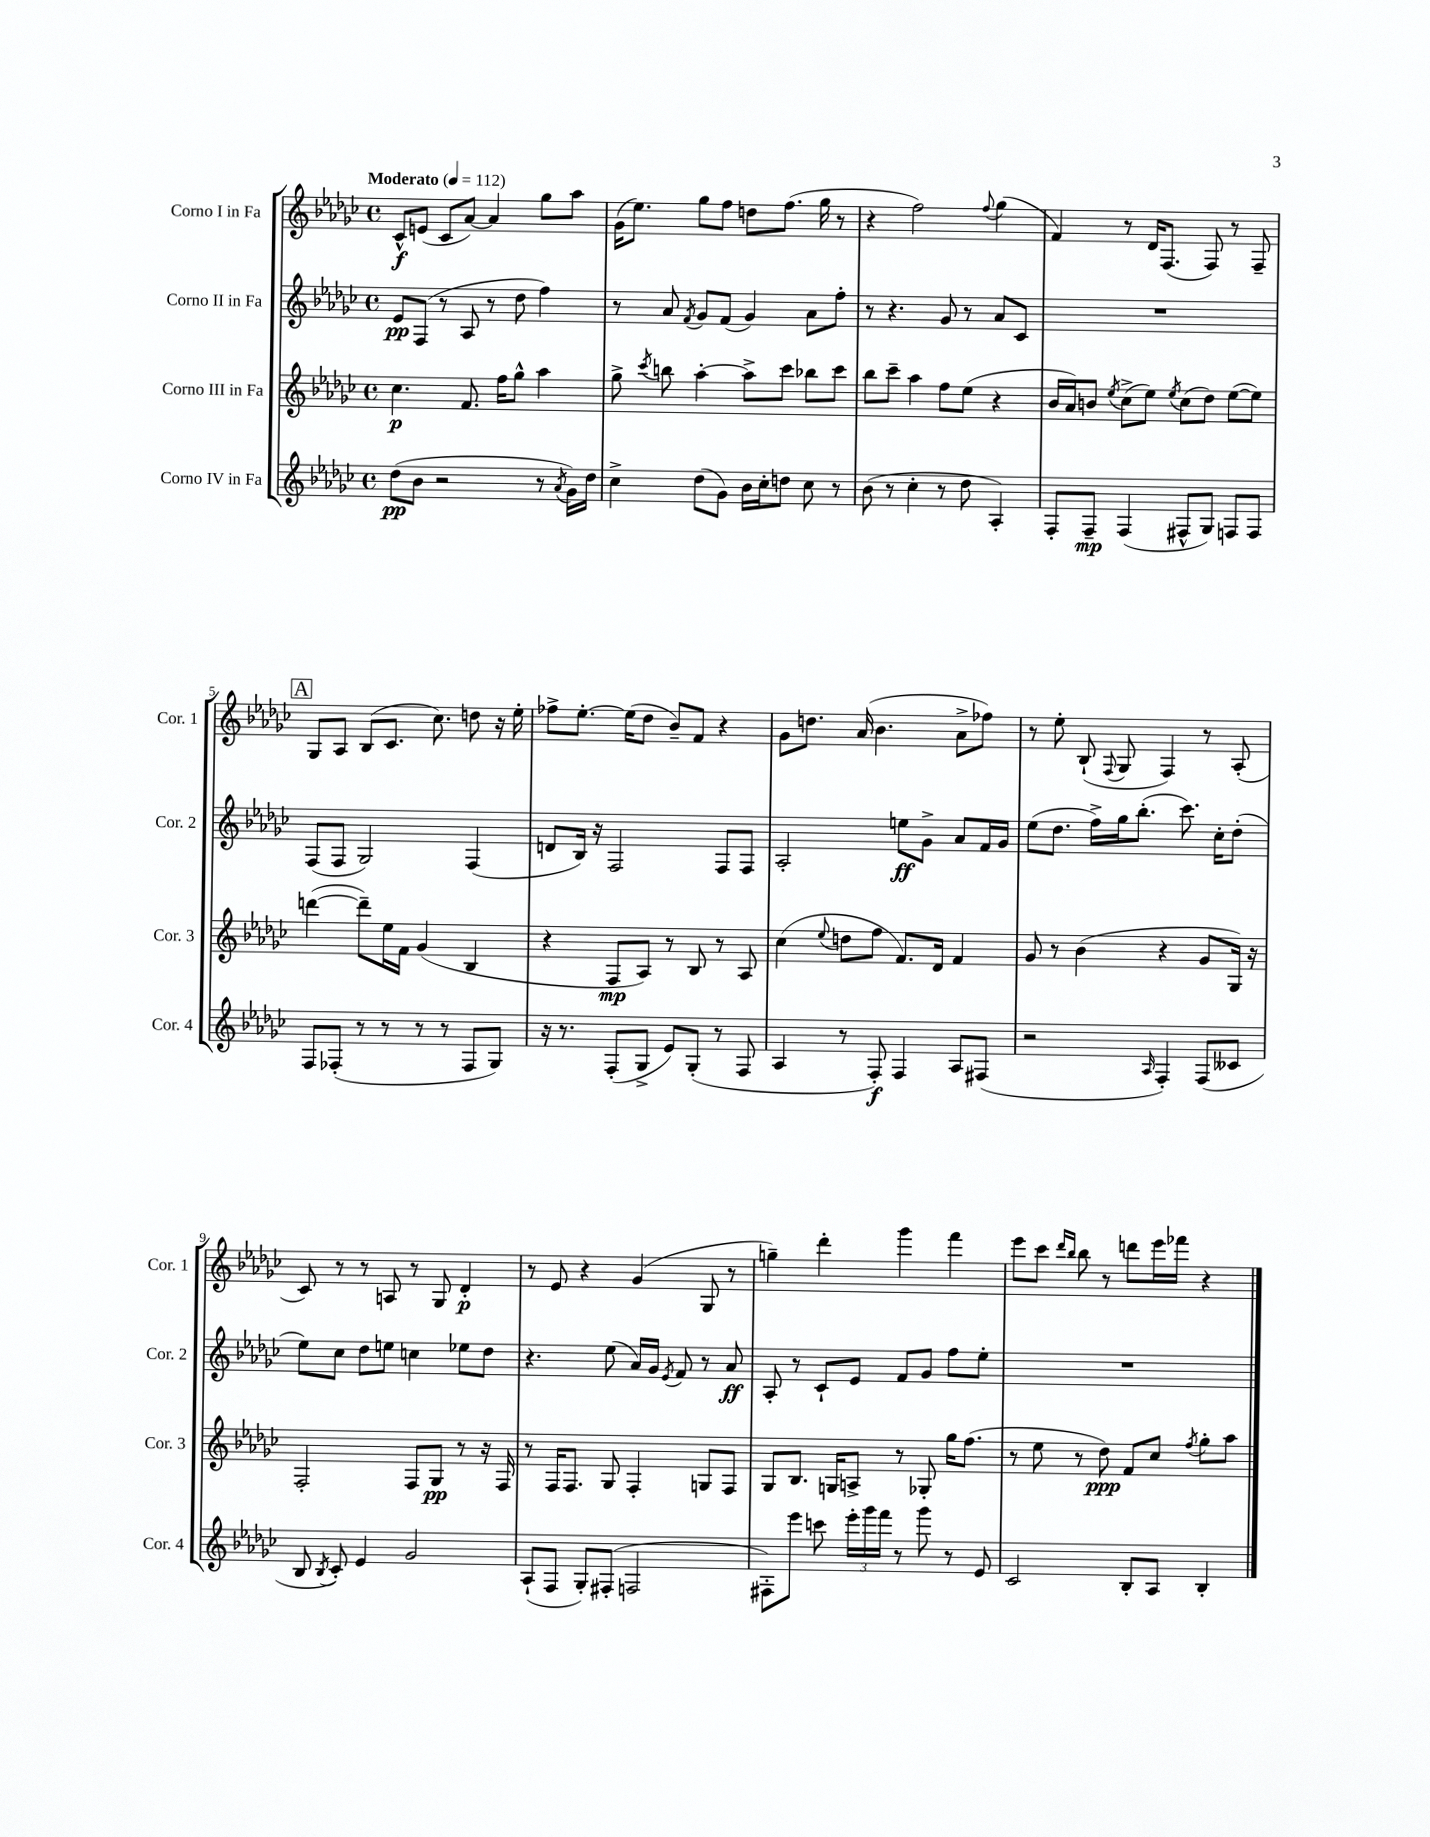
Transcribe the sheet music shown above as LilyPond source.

<<
\new StaffGroup <<
\new Staff = "s0" \with { instrumentName = "Corno I in Fa" shortInstrumentName = "Cor. 1" } {
    \clef treble \key ges \major \defaultTimeSignature \time 4/4 \tempo "Moderato" 4 = 112
    \autoBeamOff ces'8[-^\f e'8]( ces'8[ aes'8]~) aes'4 ges''8[ aes''8] |
    ges'16[( ees''8.]) ges''8[ f''8] d''8[ f''8.]( ges''16 r8 |
    r4 f''2) \appoggiatura { f''8 } ges''4( |
    f'4) r8 des'16[ f8.]( f8) r8 f8-- |
    \mark \markup { \box "A" } ges8[ aes8] bes8[( ces'8.] ces''8.) d''8 r16 ees''16-. |
    fes''8[-> ees''8.]~-. ees''16[( des''8] bes'8[--) f'8] r4 |
    ges'8[ d''8.] aes'16( bes'4. aes'8[-> fes''8]) |
    r8 ees''8-. bes8-!( \appoggiatura { f8 } ges8 f4) r8 aes8-.( |
    ces'8) r8 r8 a8 r8 ges8 des'4-.\p |
    r8 ees'8 r4 ges'4( ges8 r8 |
    g''4--) des'''4-. ges'''4 f'''4 |
    ees'''8[ ces'''8] \grace { des'''16[ bes''16] } bes''8 r8 d'''8[ ees'''16 fes'''16] r4 \bar "|." |
}
\new Staff = "s1" \with { instrumentName = "Corno II in Fa" shortInstrumentName = "Cor. 2" } {
    \clef treble \key ges \major \defaultTimeSignature \time 4/4
    \autoBeamOff ees'8[\pp f8]( r8 aes8 r8 des''8 f''4) |
    r8 aes'8 \acciaccatura { f'8 } ges'8[ f'8]( ges'4) aes'8[ f''8]-. |
    r8 r4. ges'8 r8 aes'8[ ces'8] |
    R1 |
    \mark \markup { \box "A" } f8[( f8] ges2) f4( |
    d'8[ bes16]) r16 f2 f8[ f8] |
    aes2-. e''8[\ff ges'8]-> aes'8[ f'16 ges'16] |
    ees''8[( des''8.] f''16[->) ges''16 bes''8.]-.( ces'''8.) ces''16[-. des''8]-.( |
    ees''8[) ces''8] des''8[ e''8] c''4 ees''8[ des''8] |
    r4. ees''8( aes'16[) ges'16] \acciaccatura { ees'8 } f'8 r8 aes'8\ff |
    aes8-. r8 ces'8[-! ees'8] f'8[ ges'8] f''8[ ees''8]-. |
    R1 \bar "|." |
}
\new Staff = "s2" \with { instrumentName = "Corno III in Fa" shortInstrumentName = "Cor. 3" } {
    \clef treble \key ges \major \defaultTimeSignature \time 4/4
    \autoBeamOff ces''4.\p f'8. f''16[ ges''8]-^ aes''4 |
    ges''8-> \acciaccatura { ces'''8 } b''8 aes''4~-. aes''8[-> ces'''8] bes''8[ ces'''8] |
    bes''8[ ces'''8]-- aes''4 f''8[ ees''8]( r4 |
    bes'16[ aes'16) b'8] \acciaccatura { ees''8 } ces''8[->( ees''8]) \acciaccatura { ees''8 } ces''8[( des''8]) ees''8[~( ees''8]) |
    \mark \markup { \box "A" } d'''4~( d'''8[--) ees''16 f'16] ges'4( bes4 |
    r4 f8[\mp aes8]) r8 bes8 r8 aes8 |
    ces''4( \appoggiatura { ees''8 } d''8[ f''8] f'8.[) des'16] f'4 |
    ges'8 r8 bes'4( r4 ges'8[ ges16]) r16 |
    f2-. f8[ ges8]\pp r8 r16 f16 |
    r8 f16[ f8.] ges8 f4-. g8[ f8] |
    ges8[ bes8.] g16[ a8]-> r8 ges8-. ges''16[ f''8.]( |
    r8 ees''8 r8 des''8\ppp) f'8[ ces''8] \acciaccatura { f''8 } ges''8[-. aes''8] \bar "|." |
}
\new Staff = "s3" \with { instrumentName = "Corno IV in Fa" shortInstrumentName = "Cor. 4" } {
    \clef treble \key ges \major \defaultTimeSignature \time 4/4
    \autoBeamOff des''8[\pp( bes'8] r2 r8 \acciaccatura { aes'8 } ges'16[) des''16] |
    ces''4-> des''8[( ges'8]) bes'16[ ces''16-. d''8] ces''8 r8 |
    bes'8( r8 ces''4-. r8 des''8 aes4-.) |
    f8[-. f8]--\mp f4( fis8[-^ ges8]) f8[ f8] |
    \mark \markup { \box "A" } f8[ fes8]-.( r8 r8 r8 r8 fes8[ ges8]) |
    r16 r8. f8[-.( ges8]-> ees'8[) ges8]-.( r8 f8 |
    aes4 r8 f8-.\f) f4 aes8[ fis8]( |
    r2 \grace { aes16 } f4-.) f8[( ceses'8] |
    bes8 \acciaccatura { bes8 } ces'8-.) ees'4 ges'2 |
    aes8[-!( f8] ges8[-.) fis8]-.( f2 |
    fis8[-.) ees'''8] c'''8 \tuplet 3/2 { ees'''16[-. ges'''16 f'''16] } r8 ges'''8 r8 ees'8 |
    ces'2 bes8[-. aes8] bes4-. \bar "|." |
}
>>
>>
